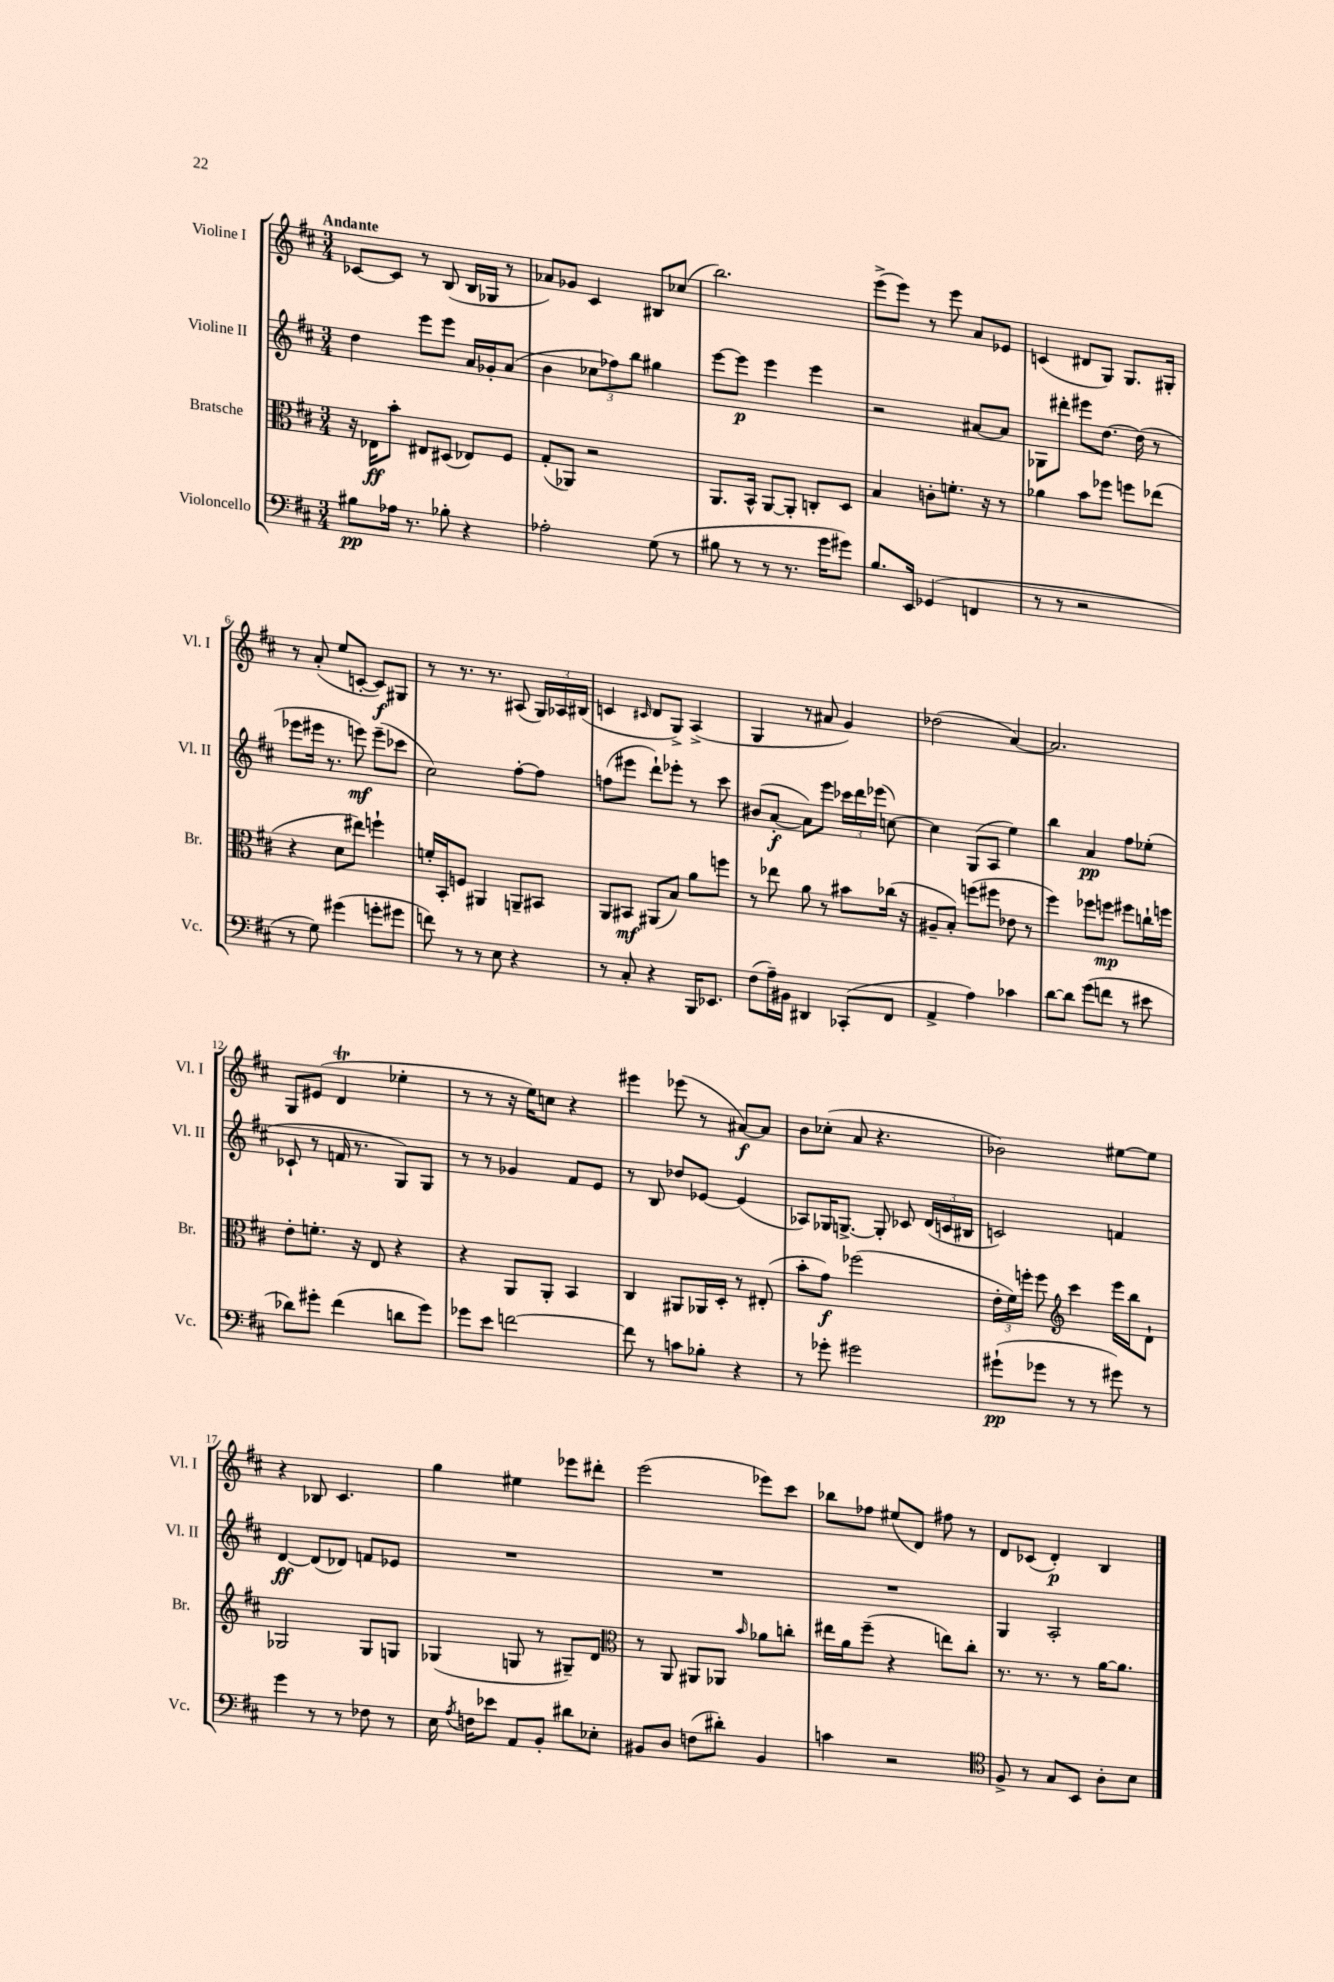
<<
\new StaffGroup <<
\new Staff = "s0" \with { instrumentName = "Violine I" shortInstrumentName = "Vl. I" } {
    \clef treble \key d \major \numericTimeSignature \time 3/4 \tempo "Andante"
    \autoBeamOff ces'8[~ ces'8] r8 b8( b16[ ges16] r8 |
    aes'8[) ges'8] cis'4 bis8[ ces''8]( |
    b''2.) |
    e'''8[->( e'''8]) r8 e'''8 a'8[ ees'8] |
    c'4( dis'8[ g8]) g8.[ gis16]-. |
    r8 a'8-.( e''8[ c'8]~-. c'8[\f) gis8] |
    r8 r8. r8. ais8( \tuplet 3/2 { g16[) aes16 bis16]( } |
    c'4 \grace { cis'16 } d'8[ g8]->) a4->( |
    g4 r8 ais'8 g'4) |
    des''2( a'4~) |
    a'2. |
    g8[ eis'8]( d'4\trill ees''4-. |
    r8 r8 r16 e''16[) c''8] r4 |
    eis'''4 ees'''8( r8 ais'8[~\f) ais'8] |
    b'8[ ces''8]-.( a'8 r4. |
    bes'2) eis''8[~ eis''8] |
    r4 bes8 cis'4. |
    g''4 eis''4 ees'''8[ dis'''8]-. |
    e'''2( ees'''8[) cis'''8] |
    bes''8[ fes''8] eis''8[( d'8]) fis''8 r8 |
    d'8[ ces'8]( d'4-.\p) b4 \bar "|." |
}
\new Staff = "s1" \with { instrumentName = "Violine II" shortInstrumentName = "Vl. II" } {
    \clef treble \key d \major \numericTimeSignature \time 3/4
    \autoBeamOff d''4 e'''8[ e'''8] a'16[ ges'16-. a'8]( |
    b'4 \tuplet 3/2 { ces''8[ fes''8) b''8] } gis''4 |
    e'''8[~ e'''8]\p e'''4 e'''4 |
    r2 ais'8[~ ais'8] |
    ges8[ dis'''8]-. eis'''8[ d''8.]~ d''16( r8 |
    ees'''8[ eis'''16] r8. e'''8\mf) e'''8[--( ces'''8] |
    cis''2) fis''8[~-. fis''8] |
    f''8[( eis'''8] d'''8[-!) ees'''8]-. r8 cis'''8 |
    bis'8[( a'8]~-.\f a'8[) e'''8] \tuplet 3/2 { ces'''16[ d'''16 ees'''16]( } c''8~) |
    c''4 g8[( a8] e''4) |
    b''4 a'4\pp fis''8[ ees''8]-.( |
    ces'8-! r8 f'16 r8. g8[) g8] |
    r8 r8 ges'4 fis'8[ e'8] |
    r8 b8 des''8[ ees'8]~ ees'4( |
    aes8[) ges16 g8.]~-> g8-. ces'8 \tuplet 3/2 { d'16[( c'16 bis16] } |
    c'2) f'4 |
    d'4~\ff d'8[( des'8]) f'8[ ees'8] |
    R2. |
    R2. |
    R2. |
    g4 a2-. \bar "|." |
}
\new Staff = "s2" \with { instrumentName = "Bratsche" shortInstrumentName = "Br." } {
    \clef alto \key d \major \numericTimeSignature \time 3/4
    \autoBeamOff r16 ees16[\ff b'8]-. eis8[ dis8]( ees8[) fis8] |
    g8[-.( aes,8]) r2 |
    a,8.[ b,16]-^ a,8[~ a,8]-. c8[-. d8] |
    b4 c'8[-. f'8.]-. r16 r8 |
    aes'4 b'8[ fes''8] f''8[ ees''8]( |
    r4 d'8[ eis''8]) f''4-! |
    f'16[-. b,16-. f8] ais,4 a,8[-- bis,8] |
    a,8[ bis,8]\mf ais,8[( b8]) a'8[ f''8] |
    r8 ees''8 a'8 r8 bis'8[ ces''16]( r16 |
    ais8[-- b8]-.) f''8[( fis''8] ees'8 r8 |
    fis''4) fes''8[ f''8]\mp fis''8[ c''16-! f''16] |
    e'8[-. f'8.]-. r16 e8 r4 |
    r4 a,8[ a,8]-. b,4 |
    cis4 ais,8[ aes,16 d16]-. r8 eis8-.( |
    b'8[-. g'8]\f) fes''2( |
    \tuplet 3/2 { e'16[-. fis'16) f''16]-. } f''8 \clef treble cis'''4 e'''16[ b''16 d'8]-! |
    ges2 ges8[ g8] |
    ges4( g8 r8 gis8[--) d'8] |
    \clef alto r8 a,8 ais,8[ aes,8] \grace { b'16 } aes'8[ c''8]-. |
    eis''16[ a'16 fis''8]--( r4 e''8[) cis''8]-. |
    r8. r8. r8 a'16[~ a'8.] \bar "|." |
}
\new Staff = "s3" \with { instrumentName = "Violoncello" shortInstrumentName = "Vc." } {
    \clef bass \key d \major \numericTimeSignature \time 3/4
    \autoBeamOff bis8[\pp aes16] r8. bes8-. r4 |
    aes2-. g8( r8 |
    bis8 r8 r8 r8. g'16[ gis'8]) |
    b8.[ e,16] ges,4( f,4 |
    r8 r8 r2 |
    r8 g8) gis'4( g'8[-. gis'8] |
    f'8) r8 r8 e8 r4 |
    r8 cis8-. r4 b,,16[ ees,8.] |
    fis8[( a16--) bis,16] dis,4 ces,8[-.( fis,8] |
    a,4-> a4) ces'4 |
    d'8[~ d'8] g'8[( f'8] r8 eis'8 |
    des'8[) gis'8]-. fis'4( d'8[ gis'8]) |
    ges'8[ e'8] f'2~ |
    f'8 r8 c'8[ bes8]-. r4 |
    r8 ges'8-. gis'2 |
    gis'8[-!\pp( ges'8] r8 r8 gis'8) r8 |
    g'4 r8 r8 fes8 r8 |
    e16 \acciaccatura { a8 } f16[ ees'8] a,8[ b,8]-. dis'8[ ees8]-. |
    bis,8[ d8] f8[( dis'8]-.) bis,4 |
    c'4 r2 |
    \clef tenor fis8-> r8 g8[ b,8] a8[-. b8] \bar "|." |
}
>>
>>
